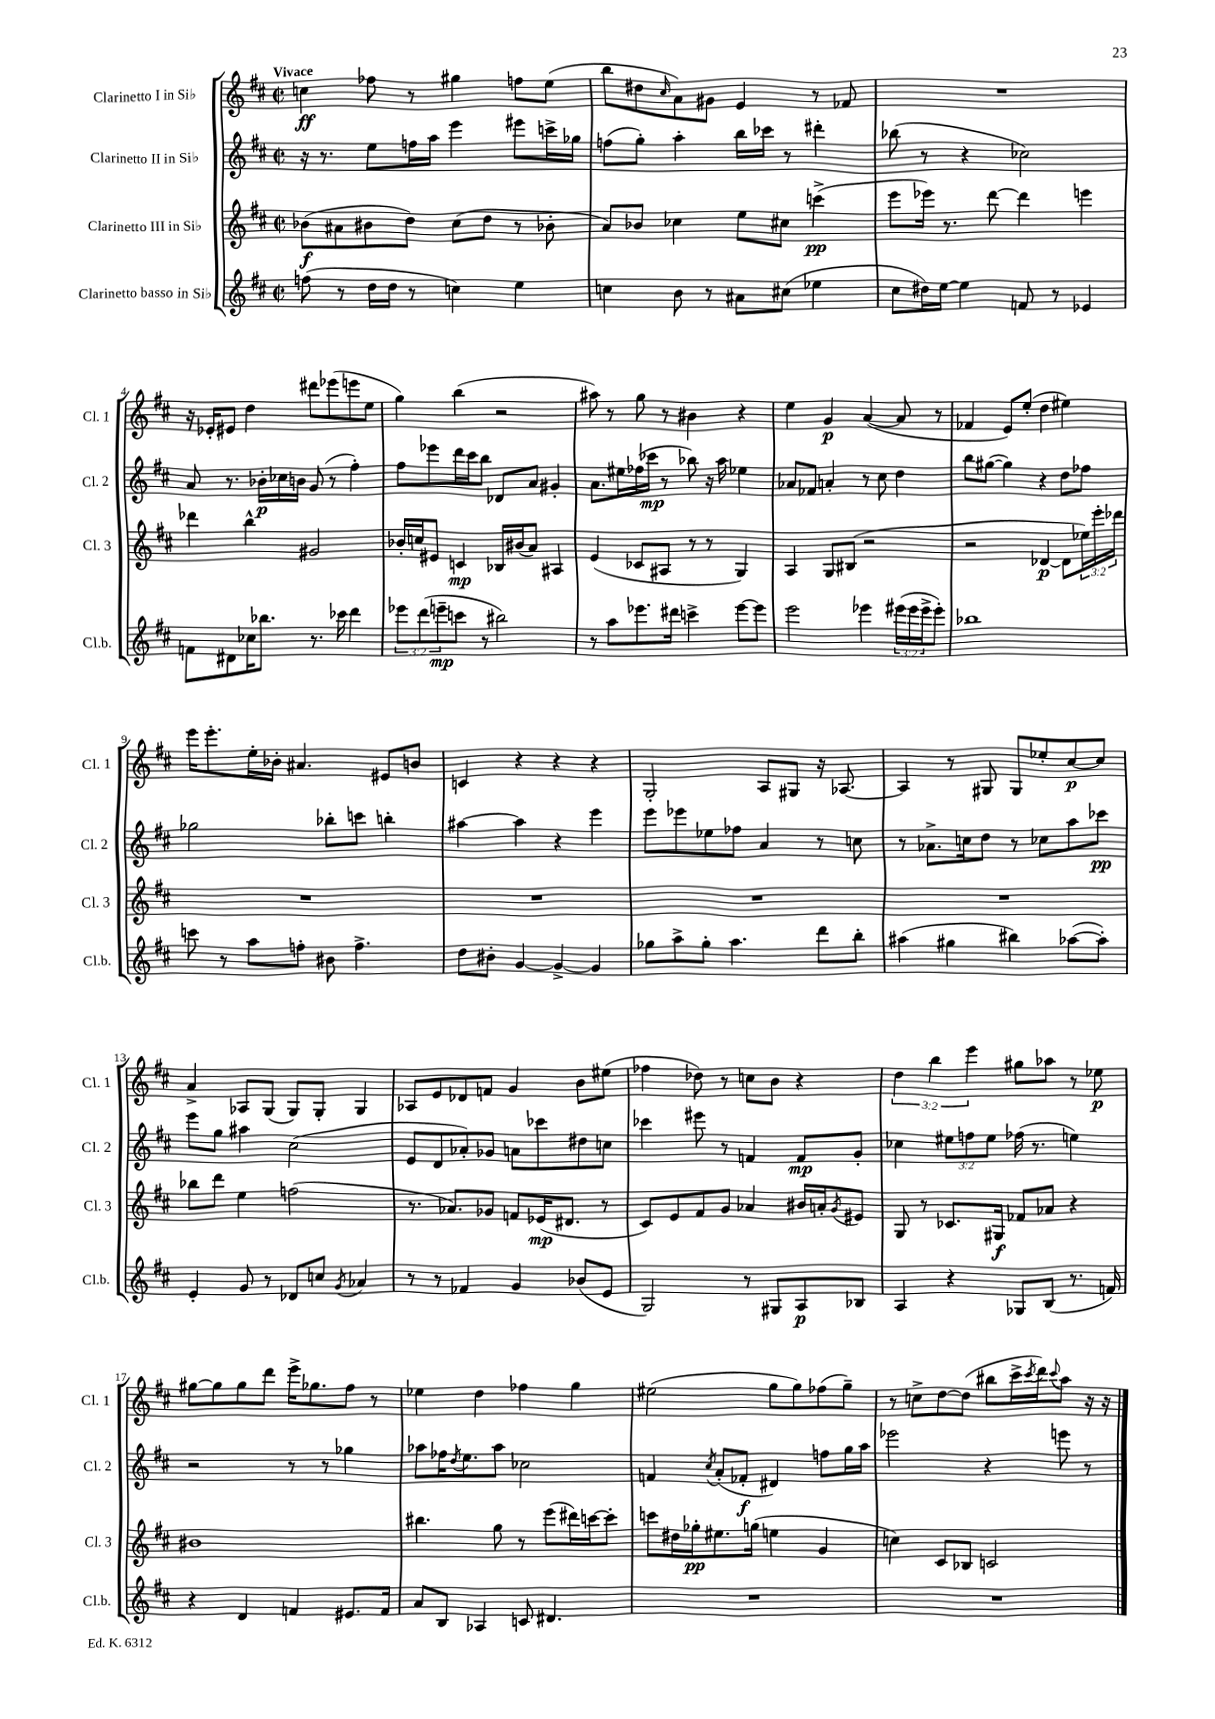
<<
\new StaffGroup <<
\new Staff = "s0" \with { instrumentName = "Clarinetto I in Sib" shortInstrumentName = "Cl. 1" } {
    \clef treble \key d \major \defaultTimeSignature \time 2/2 \override Staff.TupletNumber.text = #tuplet-number::calc-fraction-text \tempo "Vivace"
    c''4\ff fes''8 r8 gis''4 f''8 e''8( |
    b''8 dis''8 \grace { cis''16 } a'8) gis'8 e'4 r8 fes'8 |
    R1 |
    r16 ees'16-. eis'8 d''4 dis'''8 ees'''8( e'''8 e''8 |
    g''4) b''4( r2 |
    ais''8) r8 g''8 r8 bis'4 r4 |
    e''4 g'4\p a'4~( a'8 r8 |
    fes'4 e'8) e''8-.( d''4 eis''4) |
    e'''16 e'''8.-. e''16-. bes'16-. ais'4. eis'8 b'8 |
    c'4 r4 r4 r4 |
    g2-. a8 gis8 r16 aes8.~ |
    aes4 r8 gis8 gis8 ees''8-. cis''8~\p cis''8 |
    a'4-> aes8 g8( g8) g8-. g4 |
    aes8 e'8 des'8 f'8 g'4 b'8 eis''8( |
    fes''4 des''8) r8 c''8 b'8 r4 |
    \tuplet 3/2 { d''4 b''4 e'''4 } gis''8 aes''8 r8 ees''8\p |
    gis''8~ gis''8 gis''8 d'''8 e'''16-> ges''8. fis''8 r8 |
    ees''4 d''4 fes''4 g''4 |
    eis''2( g''8 g''8) fes''8( g''8--) |
    r8 c''8-> d''8~ d''8( bis''8 cis'''16-> \acciaccatura { cis'''8 } d'''16) \appoggiatura { cis'''8 } a''8 r16 r16 \bar "|." |
}
\new Staff = "s1" \with { instrumentName = "Clarinetto II in Sib" shortInstrumentName = "Cl. 2" } {
    \clef treble \key d \major \defaultTimeSignature \time 2/2 \override Staff.TupletNumber.text = #tuplet-number::calc-fraction-text
    r16 r8. e''8 f''16 a''16 e'''4 eis'''8 c'''16-> ges''16 |
    f''8( g''8-.) a''4-. b''16 ces'''16 r8 dis'''4-. |
    bes''8( r8 r4 ces''2) |
    a'8 r8. bes'16-.\p ces''16 b'16 g'8( r8 fis''4-.) |
    fis''8 ees'''8 d'''16 cis'''16 b''8 des'8 a'8 gis'4-. |
    a'8. eis''16 fes''16( ces'''16\mp r8 bes''8) r16 a''16 ees''4 |
    aes'8 fes'8 a'4-. r8 cis''8 d''4 |
    b''8 gis''8~( gis''4) r4 d''8 fes''8 |
    ges''2 bes''8-. c'''8 b''4-. |
    ais''4~ ais''4 r4 e'''4 |
    e'''8 ees'''8 ees''8 fes''8 a'4 r8 c''8 |
    r8 aes'8.-> c''16 d''8 r8 ces''8 a''8 ces'''8\pp |
    e'''8 g''8 ais''4 cis''2( |
    e'8 d'8 aes'8-.) ges'8 a'8 ces'''8 dis''8 c''8 |
    ces'''4 eis'''8 r8 f'4 f'8\mp g'8-. |
    ces''4 \tuplet 3/2 { eis''8 f''8 eis''8 } fes''16( r8. e''4) |
    r2 r8 r8 ges''4 |
    aes''8 fes''16 \acciaccatura { d''8 } e''8. aes''8 ces''2 |
    f'4 \acciaccatura { cis''8 } a'8-.( fes'8-.\f dis'4) f''8 g''16 a''16 |
    ees'''2 r4 e'''8 r8 \bar "|." |
}
\new Staff = "s2" \with { instrumentName = "Clarinetto III in Sib" shortInstrumentName = "Cl. 3" } {
    \clef treble \key d \major \defaultTimeSignature \time 2/2 \override Staff.TupletNumber.text = #tuplet-number::calc-fraction-text
    bes'8\f( ais'8 bis'8 d''8) cis''8( d''8 r8 bes'8-. |
    a'8) bes'8 ces''4 e''8 cis''8 c'''4->\pp( |
    e'''8 ees'''16) r8. d'''8~ d'''4 e'''4 |
    des'''4 b''4-^ gis'2 |
    bes'16-. c''16 eis'8 c'4\mp bes16 bis'16( a'8) ais4 |
    e'4( ces'8 ais8 r8 r8 g4) |
    a4 g8 bis8( r2 |
    r2 des'4~\p des'8 \tuplet 3/2 { ees''16) e'''16-. des'''16 } |
    R1 |
    R1 |
    R1 |
    R1 |
    bes''8 d'''8 e''4 f''2( |
    r8. aes'8.) ges'8 f'8 ees'16\mp( dis'8. r8 |
    cis'8) e'8 fis'8 g'8 aes'4 bis'16 a'16-. \acciaccatura { g'8 } eis'8 |
    g8 r8 ces'8. gis16\f fes'8 aes'8 r4 |
    bis'1 |
    bis''4. g''8 r8 e'''8( dis'''16) c'''16~ c'''8-. |
    c'''8 dis''16 ges''16-.\pp eis''8. g''16( e''4 g'4 |
    c''4) cis'8 bes8 c'2 \bar "|." |
}
\new Staff = "s3" \with { instrumentName = "Clarinetto basso in Sib" shortInstrumentName = "Cl.b." } {
    \clef treble \key d \major \defaultTimeSignature \time 2/2 \override Staff.TupletNumber.text = #tuplet-number::calc-fraction-text
    f''8( r8 d''16 d''16 r8 c''4) e''4 |
    c''4 b'8 r8 ais'8 cis''8( ees''4 |
    cis''8 dis''16) e''16~ e''4 f'8 r8 ees'4 |
    f'8 dis'8 ces''16 bes''8. r8. ces'''16 d'''4 |
    \tuplet 3/2 { ees'''8 d'''8( e'''8--\mp } c'''8 r8 bis''2) |
    r8 a''8 ees'''8. dis'''16 c'''4-> ees'''8~ ees'''8 |
    e'''2 ees'''4 \tuplet 3/2 { eis'''16( eis'''16 eis'''16-> } eis'''8-.) |
    bes''1 |
    c'''8 r8 a''8 f''8-. bis'8 f''4.-> |
    d''8 bis'8-. g'4~ g'4~-> g'4 |
    ges''8 a''8-> ges''8-. a''4. d'''8 b''8-. |
    ais''4( gis''4 bis''4) aes''8~( aes''8-.) |
    e'4-. g'8 r8 des'8 c''8 \acciaccatura { g'8 } aes'4 |
    r8 r8 fes'4 g'4 bes'8( e'8 |
    g2) r8 gis8 a8\p bes8 |
    a4 r4 ges8 b8( r8. f'16) |
    r4 d'4 f'4 eis'8. f'16 |
    a'8 b8 aes4 c'8 dis'4. |
    R1 |
    R1 \bar "|." |
}
>>
>>
